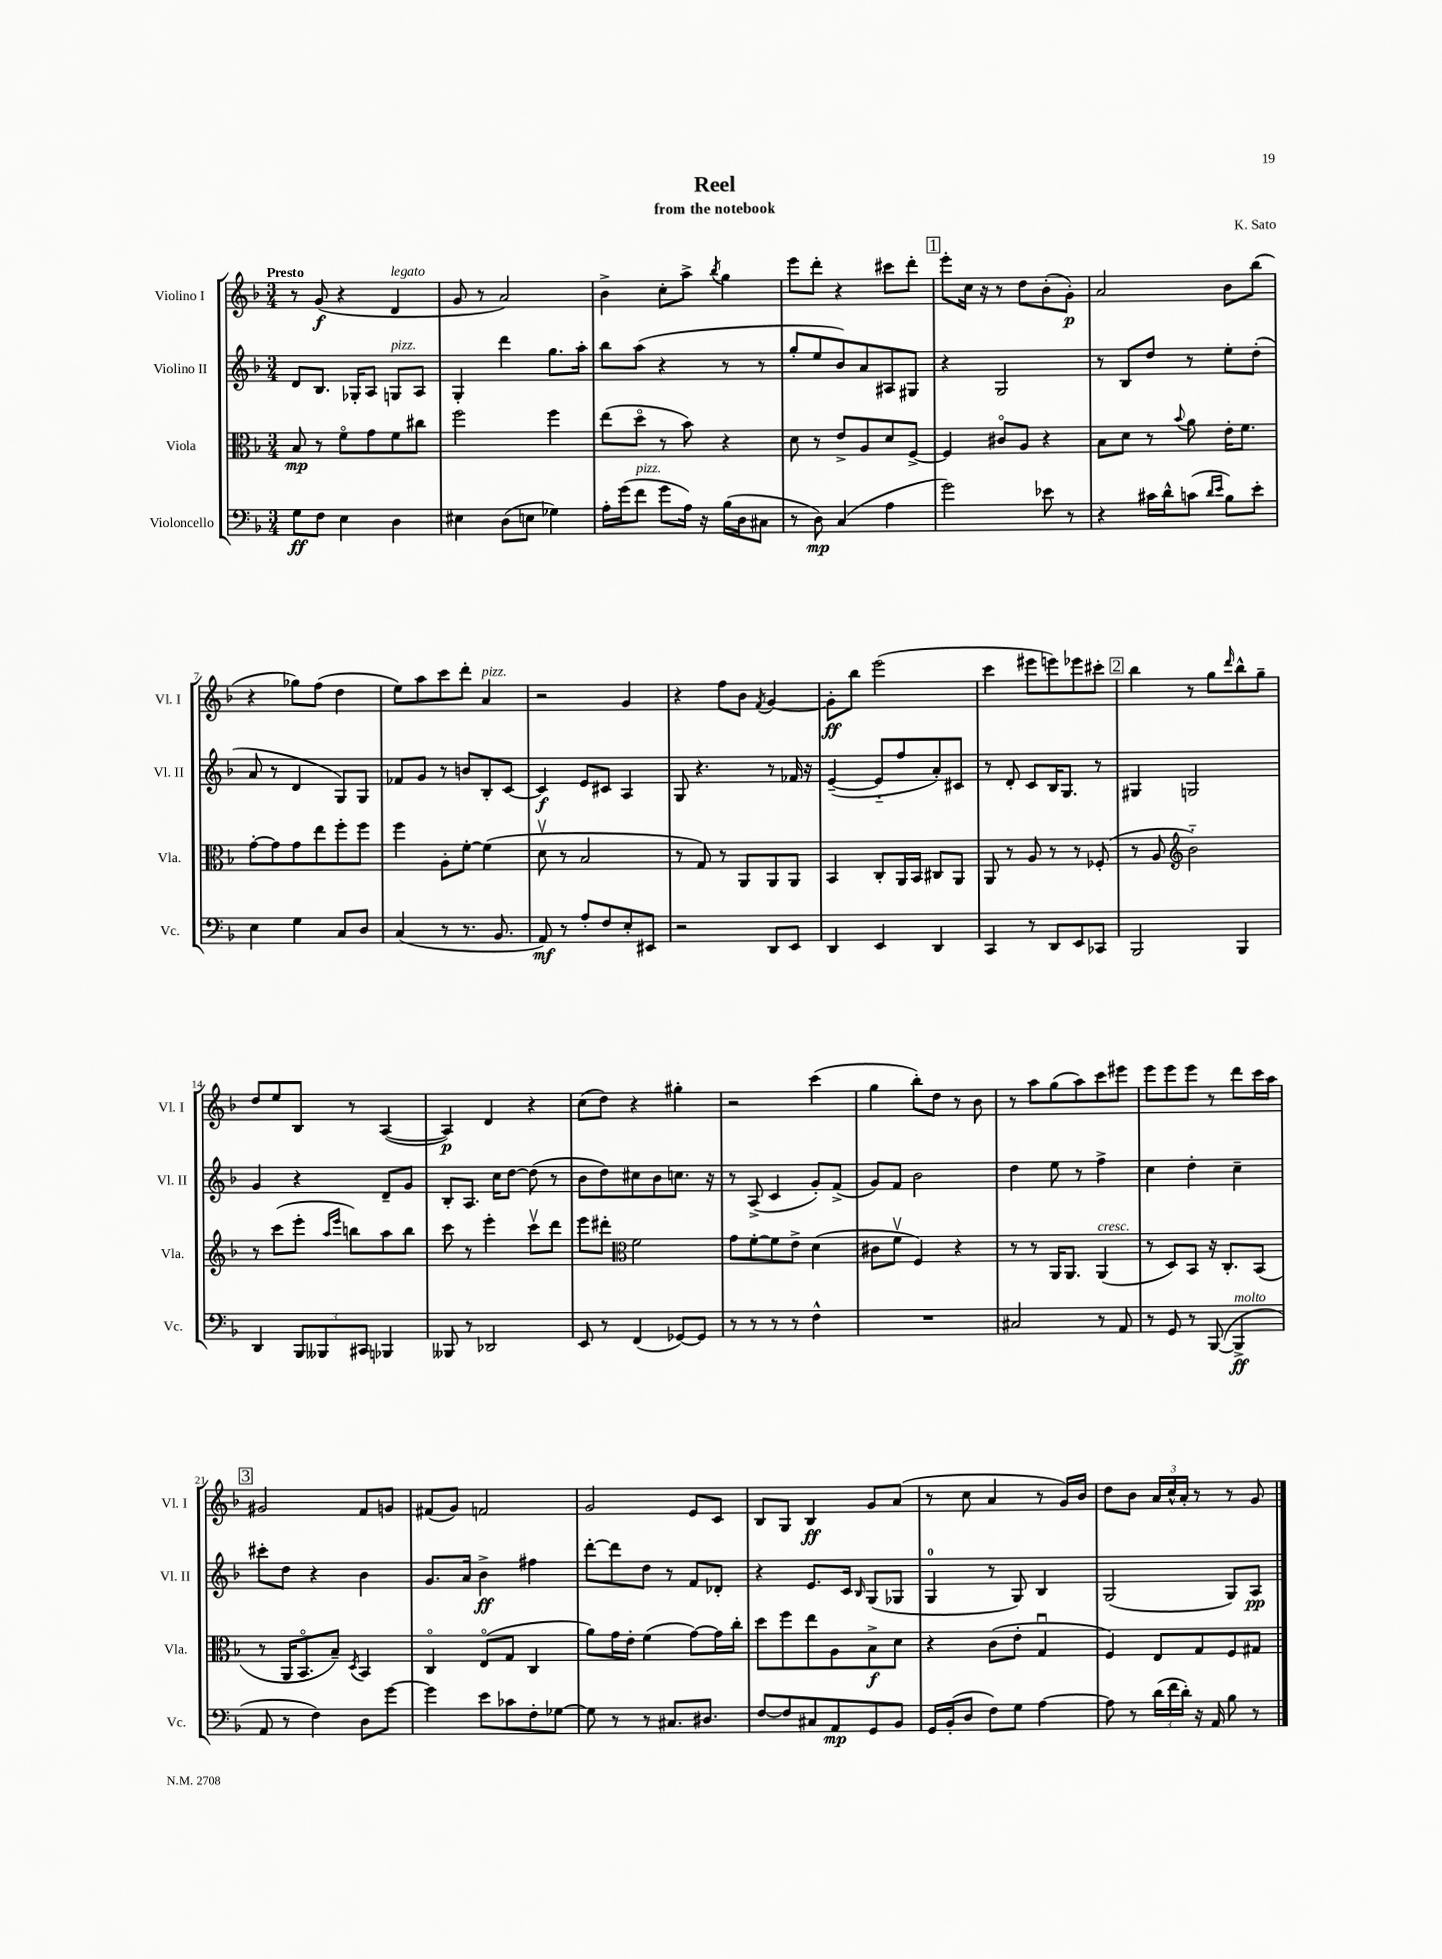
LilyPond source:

\header { title = "Reel" composer = "K. Sato" subtitle = "from the notebook" }
<<
\new StaffGroup <<
\new Staff = "s0" \with { instrumentName = "Violino I" shortInstrumentName = "Vl. I" } {
    \clef treble \key f \major \numericTimeSignature \time 3/4 \tempo "Presto"
    r8 g'8\f( r4 d'4^\markup { \italic "legato" } |
    g'8 r8 a'2) |
    bes'4-> c''8-. a''8-> \acciaccatura { bes''8 } g''4 |
    e'''8 d'''8-. r4 cis'''8 d'''8-. |
    \mark \markup { \box "1" } e'''8-. c''16 r16 r8 d''8 bes'8-.( g'8-.\p) |
    a'2 bes'8 bes''8( |
    r4 ges''8) f''8( d''4 |
    e''8) a''8 c'''8 d'''8-. a'4^\markup { \italic "pizz." } |
    r2 g'4 |
    r4 f''8 bes'8 \acciaccatura { f'8 } g'4~ |
    g'8-.\ff bes''8 e'''2( |
    c'''4 eis'''8 e'''8) ees'''8 cis'''8-. |
    \mark \markup { \box "2" } bes''4 r8 g''8 \grace { d'''16 } bes''8-^ g''8-- |
    d''8 e''8 bes8 r8 a4~( |
    a4\p) d'4 r4 |
    c''8( d''8) r4 gis''4-. |
    r2 c'''4( |
    g''4 bes''8-.) d''8 r8 bes'8 |
    r8 a''8 g''8( a''8) c'''8 eis'''8 |
    e'''8 e'''8 e'''8 r8 d'''8 c'''16 a''16 |
    \mark \markup { \box "3" } gis'2 f'8 g'8 |
    fis'8( g'8) f'2 |
    g'2 e'8 c'8 |
    bes8 g8 bes4\ff g'8 a'8( |
    r8 c''8 a'4 r8 g'16) bes'16 |
    d''8 bes'8 \tuplet 3/2 { a'16 c''16-^ a'16-. } r8 r8 g'8 \bar "|." |
}
\new Staff = "s1" \with { instrumentName = "Violino II" shortInstrumentName = "Vl. II" } {
    \clef treble \key f \major \numericTimeSignature \time 3/4
    d'8 bes8. ges16-. a8 g8^\markup { \italic "pizz." } a8 |
    g4-. d'''4 g''8. a''16-. |
    bes''8 a''8( r4 r8 r8 |
    g''8-. e''8 bes'8) a'8 ais8 gis8 |
    \mark \markup { \box "1" } r4 g2 |
    r8 bes8 d''8 r8 e''8-. d''8-.( |
    a'8 r8 d'4 g8) g8 |
    fes'8 g'8 r8 b'8 bes8-. c'8~ |
    c'4\f e'8 cis'8 a4 |
    g8 r4. r8 fes'16 r16 |
    e'4~--( e'8-_ f''8 a'8-.) cis'8 |
    r8 d'8-. c'8 bes16 g8. r8 |
    \mark \markup { \box "2" } gis4 g2 |
    g'4 r4 d'8-- g'8 |
    bes8-. a8. c''16 d''8~ d''8( r8 |
    bes'8 d''8) cis''8 bes'8 c''8. r16 |
    r8 a8->( c'4 g'8-.) f'8->( |
    g'8) f'8 bes'2 |
    d''4 e''8 r8 f''4-> |
    c''4 d''4-. c''4-- |
    \mark \markup { \box "3" } cis'''8-. d''8 r4 bes'4 |
    g'8. a'16 bes'4->\ff fis''4 |
    d'''8~-. d'''8 d''8 r8 f'8 des'8-. |
    r4 e'8. c'16 \grace { bes16 } g8( ges8 |
    g4-0 r8 g8) bes4 |
    g2( g8) a8\pp \bar "|." |
}
\new Staff = "s2" \with { instrumentName = "Viola" shortInstrumentName = "Vla." } {
    \clef alto \key f \major \numericTimeSignature \time 3/4
    bes8\mp r8 f'8\flageolet g'8 f'8 cis''8 |
    f''2 f''4 |
    e''8( d''8\flageolet r8 bes'8) r4 |
    d'8 r8 e'8-> a8 d'8 f8~-> |
    \mark \markup { \box "1" } f4 cis'8\flageolet a8 r4 |
    bes8 d'8 r8 \appoggiatura { bes'8 } a'8 e'16-. f'8. |
    g'8~-. g'8 g'8 e''8 f''8-. f''8 |
    f''4 a8-. f'8~-. f'4( |
    d'8\upbow r8 bes2 |
    r8 g8) r8 a,8 a,8 a,8 |
    bes,4 c8-. a,16 bes,16 cis8 a,8 |
    a,8 r8 a8 r8 r8 fes8-.( |
    \mark \markup { \box "2" } r8 a8 \clef treble bes'2-_) |
    r8 c'''8( e'''8-. \grace { a''16 e'''16 } b''8) a''8 b''8 |
    c'''8 r8 e'''4-. c'''8\upbow d'''8 |
    e'''8 dis'''8-. \clef alto f'2 |
    g'8 f'8~-. f'8 e'8-> d'4( |
    cis'8 f'8\upbow f4) r4 |
    r8 r8 a,16 a,8. a,4^\markup { \italic "cresc." }( |
    r8 d8) bes,8 r16 c8.-. bes,8( |
    \mark \markup { \box "3" } r8 a,16 bes,8.\flageolet bes8--) \acciaccatura { d8 } bes,4 |
    c4\flageolet e8\flageolet( g8 c4 |
    a'8) g'16 e'16-. f'4( g'8~) g'16 c''16-. |
    d''8 f''8 e''8 a8 bes8->\f d'8 |
    r4 c'8( e'8-. g4\downbow |
    f4) e8 g8 f8 gis8 \bar "|." |
}
\new Staff = "s3" \with { instrumentName = "Violoncello" shortInstrumentName = "Vc." } {
    \clef bass \key f \major \numericTimeSignature \time 3/4
    g8\ff f8 e4 d4 |
    eis4 d8( e8 ges4) |
    a16-. g'16( f'8^\markup { \italic "pizz." } g'8 a16) r16 bes16( d16 cis8 |
    r8 d8\mp) c4( a4 |
    \mark \markup { \box "1" } g'2) ees'8 r8 |
    r4 cis'16 d'16-^ c'8( \grace { d'16 e'16 } bes8) e'8-. |
    e4 g4 c8 d8 |
    c4( r8 r8. bes,8. |
    a,8\mf) r8 a8-. f8 e8-. eis,8 |
    r2 d,8 e,8 |
    d,4 e,4 d,4 |
    c,4 r8 d,8 e,8 ces,8 |
    \mark \markup { \box "2" } bes,,2 bes,,4 |
    d,4 \tuplet 3/2 { bes,,8 beses,,8 cis,8 } bes,,4 |
    beses,,8 r8 des,2 |
    e,8 r8 f,4( ges,8~) ges,8 |
    r8 r8 r8 r8 f4-^ |
    R2. |
    cis2 r8 a,8 |
    r8 g,8 r8 bes,,8~( bes,,4->\ff^\markup { \italic "molto" } |
    \mark \markup { \box "3" } a,8 r8 f4) d8 g'8~ |
    g'4 e'8 ces'8 f8-. ges8~ |
    ges8 r8 r8 cis8. dis8. |
    f8~ f8 cis8 a,8\mp g,8 bes,8 |
    g,16 bes,16-.( d8 f8) g8 a4~ |
    a8 r8 \tuplet 3/2 { d'16( f'16 d'16-.) } r16 a,16 bes8 r8 \bar "|." |
}
>>
>>
